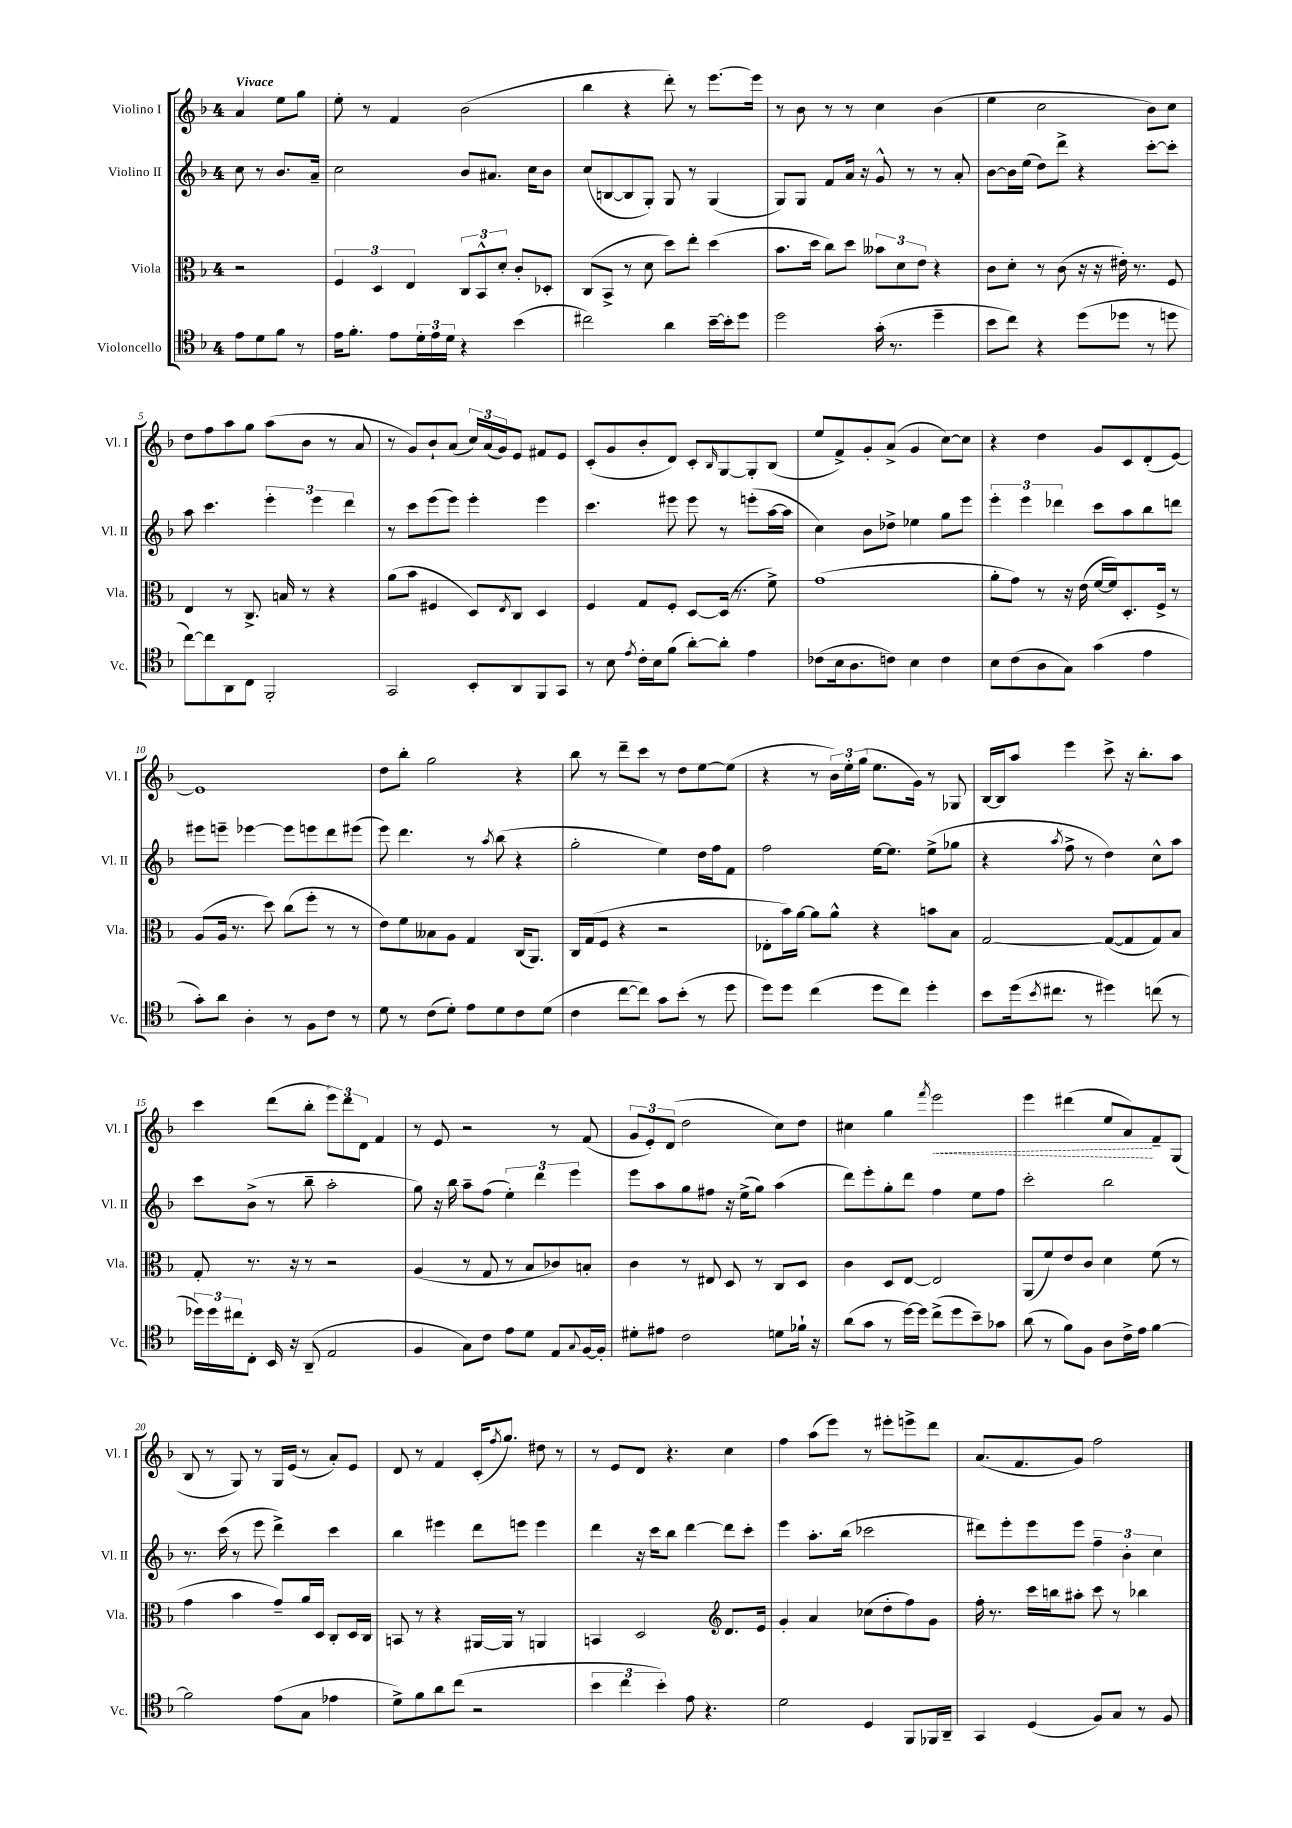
<<
\new StaffGroup <<
\new Staff = "s0" \with { instrumentName = "Violino I" shortInstrumentName = "Vl. I" } {
    \clef treble \key f \major \once \override Staff.TimeSignature.style = #'single-digit \time 4/4 \partial 2 \tempo "Vivace"
    a'4 e''8 g''8 |
    e''8-. r8 f'4 bes'2( |
    bes''4 r4 d'''8-.) r8 e'''8.~ e'''16 |
    r8 bes'8 r8 r8 c''4 bes'4( |
    e''4 c''2 bes'8) c''8 |
    d''8 f''8 a''8 g''8 a''8( bes'8 r8 a'8 |
    r8 g'8) bes'8-! a'8( \tuplet 3/2 { c''16) a'16( g'16) } e'8 fis'8 e'8 |
    c'8-.( g'8 bes'8-. d'8) c'8-. \grace { bes16 } g8~ g8-. bes8( |
    e''8 f'8->) g'8-. a'8->( g'4 c''8~) c''8 |
    r4 d''4 g'8 c'8 d'8-.( e'8~) |
    e'1 |
    d''8 bes''8-. g''2 r4 |
    bes''8 r8 d'''8-- c'''8 r8 d''8 e''8~ e''8( |
    r4 r8 \tuplet 3/2 { bes'16) e''16-. g''16( } e''8. g'16) r8 ges8 |
    bes16~ bes16 a''8 e'''4 c'''8-> r16 bes''8.-. a''8 |
    c'''4 d'''8( bes''8-. \tuplet 3/2 { e'''8) d'''8 d'8 } f'4 |
    r8 e'8 r2 r8 f'8( |
    \tuplet 3/2 { g'8 e'8-.) d'8( } d''2 c''8) d''8 |
    cis''4 g''4 \acciaccatura { f'''8 } \once \override Hairpin.style = #'dashed-line e'''2\< |
    e'''4 dis'''4( e''8 a'8\!) f'8-- g8( |
    bes8 r8 g8) r8 g16 e'16( r8 a'8-.) e'8 |
    d'8 r8 f'4 c'16-.( \acciaccatura { f''8 } g''8.) dis''8 r8 |
    r8 e'8 d'8 r4. c''4 |
    f''4 a''8( e'''8) r8 eis'''8-. e'''8-> d'''8 |
    a'8.( f'8. g'8) f''2 \bar "|." |
}
\new Staff = "s1" \with { instrumentName = "Violino II" shortInstrumentName = "Vl. II" } {
    \clef treble \key f \major \once \override Staff.TimeSignature.style = #'single-digit \time 4/4 \partial 2
    c''8 r8 bes'8. a'16-- |
    c''2 bes'8 ais'8. c''16 bes'8 |
    c''8( b8~ b8 g8-.) g8 r8 g4( |
    g8) g8 f'8 a'16 r16 g'8-^ r8 r8 a'8-. |
    bes'8~ bes'16 e''16( d''8) d'''8-> r4 c'''8~-. c'''8-. |
    a''8 c'''4. \tuplet 3/2 { e'''4-. e'''4 d'''4 } |
    r8 c'''8 e'''8( e'''8) e'''4-. e'''4 |
    c'''4. eis'''8 eis'''8 r8 e'''8-.( a''16~ a''16 |
    c''4) bes'8 des''8-> ees''4 g''8 e'''8 |
    \tuplet 3/2 { e'''4-. e'''4 des'''4 } c'''8 a''8 bes''8 d'''8 |
    eis'''8 e'''8-- ees'''4~ ees'''8 e'''8 d'''8 eis'''8( |
    e'''8) d'''4. r8 \acciaccatura { a''8 } bes''8( r4 |
    g''2-. e''4) d''16 f''16 f'8 |
    f''2 e''16~ e''8. e''8->( ges''8 |
    r4 \acciaccatura { a''8 } f''8-> r8 d''4) c''8-^ a''8 |
    c'''8 bes'8->( r8 bes''8-- a''2-. |
    g''8) r16 bes''16 a''8-- f''8( \tuplet 3/2 { e''4-.) d'''4 e'''4 } |
    e'''8 a''8 g''8 fis''8 r16 e''16->( g''8) a''4( |
    d'''8) e'''8-. g''8-. d'''8 f''4 e''8 f''8 |
    c'''2-. bes''2 |
    r8. c'''16( r8 e'''8 d'''4->) c'''4 |
    bes''4 eis'''4 d'''8 e'''8 e'''4 |
    d'''4 r16 c'''16 bes''8 d'''4~ d'''8 c'''8-. |
    e'''4 a''8.-. bes''16( ces'''2 |
    dis'''8) e'''8-. e'''8 e'''8 \tuplet 3/2 { f''4-- bes'4-. c''4 } \bar "|." |
}
\new Staff = "s2" \with { instrumentName = "Viola" shortInstrumentName = "Vla." } {
    \clef alto \key f \major \once \override Staff.TimeSignature.style = #'single-digit \time 4/4 \partial 2
    r2 |
    \tuplet 3/2 { f4 d4 e4 } \tuplet 3/2 { c8 bes,8-^ d'8-. } c'8-. des8-. |
    c8( bes,8-> r8 d'8 d''8) e''8-. d''4( |
    bes'8. d''16 c''8) d''8 \tuplet 3/2 { beses'8 d'8 e'8 } r4 |
    c'8 d'8-. r8 c'8( r16 r16 eis'16-.) r8. f8 |
    e4 r8 c8.-> b16 r8 r4 |
    a'8( bes'8 fis4 d8) \acciaccatura { e8 } c8 d4 |
    f4 g8 f8-. d8~ d16( r8. f'8->) |
    g'1( |
    a'8-. g'8) r8 r16 e'16( f'16~ f'16) d8.-. f16-> r8 |
    a8( a16 r8. d''8) c''8( f''8-. r8 r8 |
    e'8) f'8 beses8 a8 g4 c16( a,8.) |
    c16 g16( f8 r4 r2 |
    ees8-. bes'16) a'16~ a'8 a'8-^ r4 b'8 bes8 |
    g2~ g8~( g8 g8) bes8 |
    g8-. r8. r16 r8 r2 |
    a4( r8 g8 r8 bes8 ces'8) b8-. |
    c'4 r8 eis8 d8 r8 c8 d8 |
    c'4 d8 e8~ e2 |
    a,8( f'8) e'8 c'8 d'4 f'8( r8 |
    g'4 bes'4 g'8--) a'16 d16 c8-. d16 c16 |
    b,8 r8 r4 ais,16~ ais,16 r8 a,4 |
    b,4 d2 \clef treble d'8. e'16 |
    g'4-. a'4 ces''8( d''8-. f''8) g'8 |
    f''16-. r8. c'''16 b''16 ais''8-. c'''8 r8 bes''4 \bar "|." |
}
\new Staff = "s3" \with { instrumentName = "Violoncello" shortInstrumentName = "Vc." } {
    \clef tenor \key f \major \once \override Staff.TimeSignature.style = #'single-digit \time 4/4 \partial 2
    e'8 d'8 f'8 r8 |
    e'16 f'8.-. e'8 \tuplet 3/2 { d'16-. e'16 d'16 } r4 bes'4( |
    cis''2) a'4 bes'16~-- bes'16-. d''8 |
    d''2 g'16-.( r8. d''4-- |
    bes'8 c''8) r4 d''8( des''8 r8 d''8 |
    c''8~) c''8 a,8 c8 f,2-. |
    g,2 bes,8-. a,8 f,8 g,8 |
    r8 bes8 \acciaccatura { e'8 } c'16-. bes16 f'8( a'8~-.) a'8-. e'4 |
    ces'8( bes16 a8. c'8) bes4 c'4 |
    bes8 c'8( a8 g8) g'4( e'4 |
    g'8-.) a'8 a4-. r8 f8 c'8 r8 |
    d'8 r8 c'8( d'8-.) e'8 d'8 c'8 d'8( |
    c'4 c''8~ c''8) g'8 bes'8-.( r8 d''8 |
    d''8) d''8 c''4( d''8 c''8) d''4-. |
    bes'8 d''16( \acciaccatura { bes'8 } cis''8. r8 dis''4) c''8( r8 |
    \tuplet 3/2 { des''16) des''16 cis''16 } c8-. bes,16 r16 a,8--( e2 |
    f4 g8) c'8 e'8 d'8 e8 \appoggiatura { g8 } f16~ f16-. |
    dis'8-. eis'8 c'2 d'8 fes'16-! r16 |
    a'8( g'8 r8 d''16~) d''16 c''8->( d''8 bes'8--) ges'8 |
    a'8( r8 f'8) f8 a8 c'16-> e'16 f'4~ |
    f'2 e'8( g8 ees'4 |
    d'8->) f'8 a'8 c''8( r2 |
    \tuplet 3/2 { bes'4 c''4 bes'4-.) } e'8 r4. |
    d'2 d4 f,8 fes,16 a,16-- |
    g,4 d4( f8) g8 r8 f8 \bar "|." |
}
>>
>>
